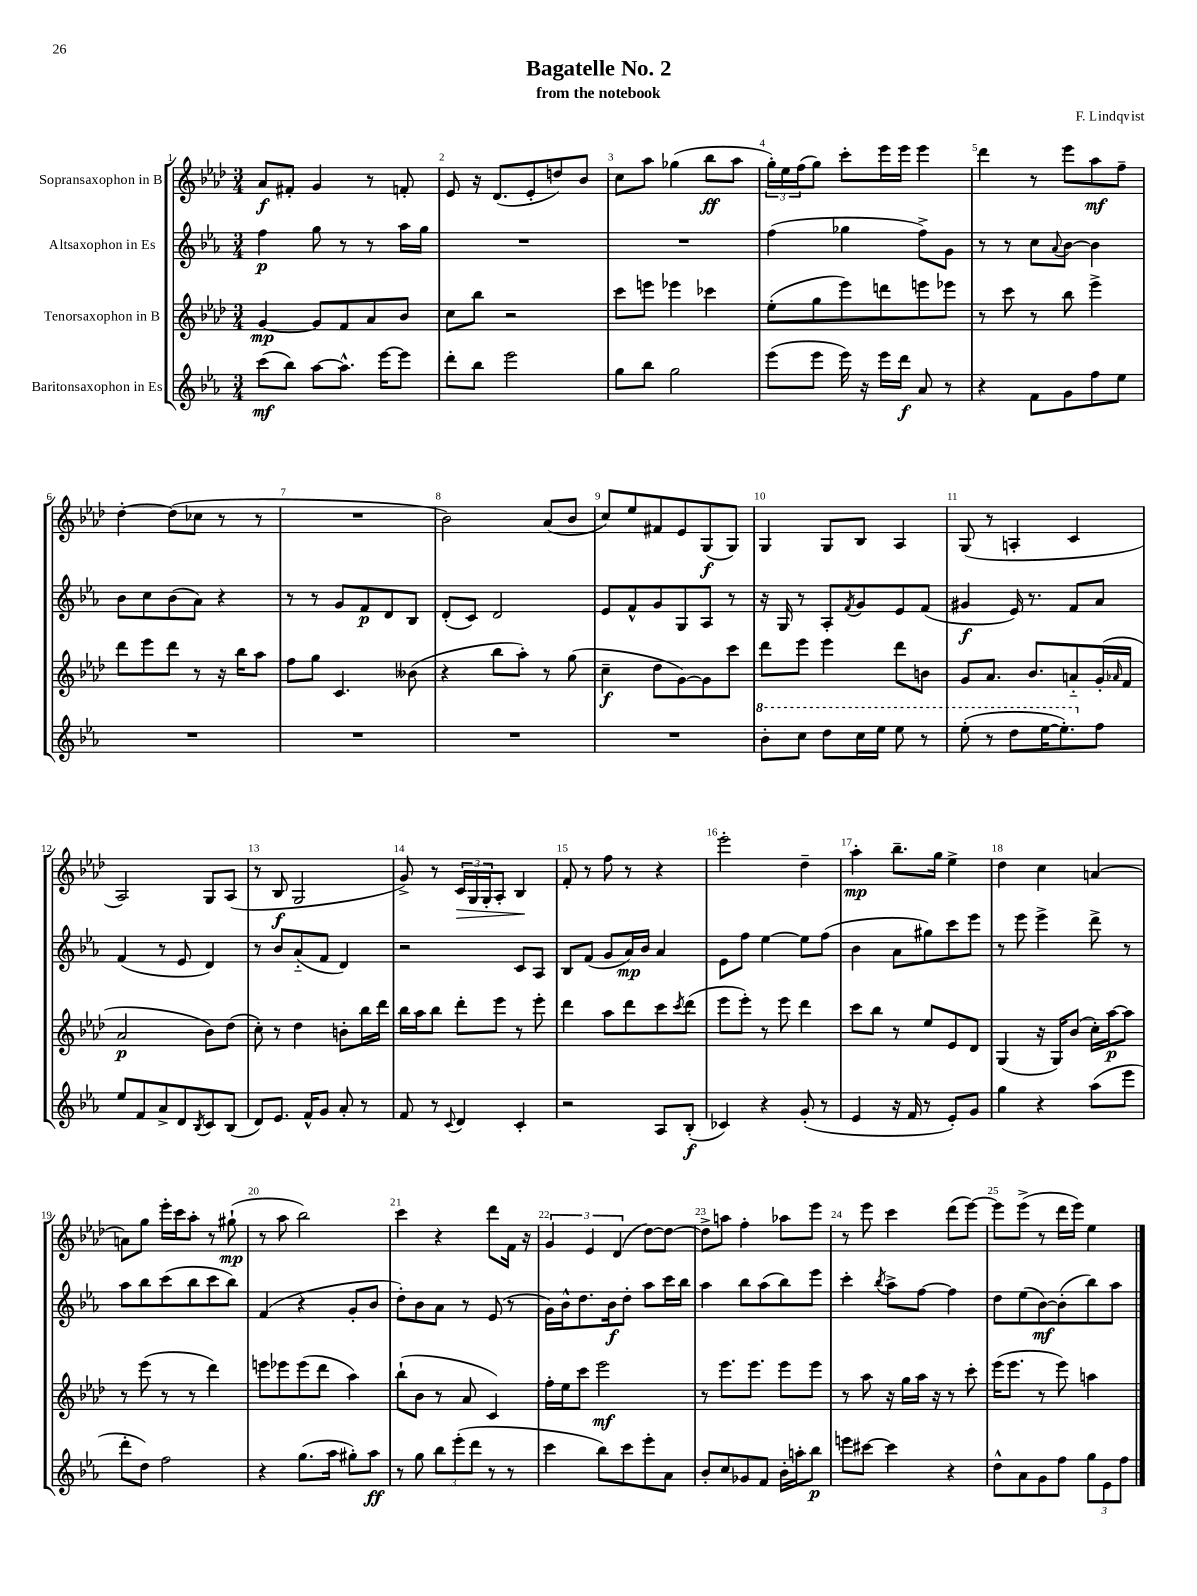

**kern	**kern	**kern	**kern
*staff4	*staff3	*staff2	*staff1
*clefG2	*clefG2	*clefG2	*clefG2
*k[b-e-a-]	*k[b-e-a-d-]	*k[b-e-a-]	*k[b-e-a-d-]
*M3/4	*M3/4	*M3/4	*M3/4
(8ccc	[4g	4ff	8a-
8bb-)	.	.	8f#'
[8aa-	8g]	8gg	4g
8.aa-^^]	8f	8r	.
.	8a-	8r	8r
[16eee-	.	.	.
8eee-]	8b-	16aa-	8f'
.	.	16gg	.
=	=	=	=
8ddd'	8cc	2.r	8e-
8bb-	8bb-	.	16r
.	.	.	(8.d-
2eee-	2r	.	.
.	.	.	8e-'
.	.	.	8dd)
.	.	.	8b-
=	=	=	=
8gg	8ccc	2.r	8cc
8bb-	8eee	.	8aa-
2gg	4eee-	.	(4gg-
.	4ccc-	.	8bb-
.	.	.	8aa-
=	=	=	=
(8eee-	(8ee-'	(4ff	24gg')
.	.	.	24ee-
.	.	.	(24ff
8eee-	8gg	.	8gg)
16eee-)	8eee-)	4gg-	8ccc'
16r	.	.	.
16eee-	8ddd	.	16eee-
16ddd	.	.	16eee-
8a-	8eee	8ff^)	4eee-
8r	8eee-	8g	.
=	=	=	=
4r	8r	8r	4ddd-
.	8ccc	8r	.
8f	8r	8cc	8r
.	.	8qqa-	.
8g	8bb-	[8b-	8eee-
8ff	4eee-^	4b-]	8aa-
8ee-	.	.	8ff~
=	=	=	=
2.r	8ddd-	8b-	[4dd-'
.	8eee-	8cc	.
.	8ddd-	(8b-	(8dd-]
.	8r	8a-)	8cc-
.	16r	4r	8r
.	16bb-	.	.
.	8aa-	.	8r
=	=	=	=
2.r	8ff	8r	2.r
.	8gg	8r	.
.	4.c	8g	.
.	.	8f	.
.	.	8d	.
.	(8b--	8B-	.
=	=	=	=
2.r	4r	(8d'	2b-)
.	.	8c)	.
.	8bb-	2d	.
.	8aa-')	.	.
.	8r	.	(8a-
.	(8gg	.	8b-
=	=	=	=
2.r	4cc~	8e-	8cc)
.	.	8f^^	8ee-
.	8dd-	8g	8f#
.	[8g)	8G	8e-
.	8g]	8A-	(8G
.	8ccc	8r	8G)
=	=	=	=
8bb-'	8ddd-	16r	4G
.	.	16G	.
8ccc	8eee-	8r	.
8ddd	4eee-	8A-'	8G
.	.	8qf	.
16ccc	.	8g	8B-
16eee-	.	.	.
8eee-	8ddd-	8e-	4A-
8r	8b	(8f	.
=	=	=	=
(8eee-'	8g	4g#	(8G
8r	8.a-	.	8r
8ddd	.	16e-)	4A'
.	8.b-	8.r	.
[16eee-	.	.	.
8.eee-'])	.	.	.
.	8a'~	8f	4c
8ff	(16g'	8a-	.
.	16qqa-	.	.
.	16f	.	.
=	=	=	=
8ee-	2a-	(4f	2A-)
8f	.	.	.
8a-^	.	8r	.
8d	.	8e-	.
8qB-	.	.	.
8c	8b-)	4d)	8G
(8B-	(8dd-	.	(8A-
=	=	=	=
8d)	8cc')	8r	8r
8.e-	8r	8b-	8B-
.	4dd-	(8a-'~	2G
16f^^	.	.	.
8g	.	8f	.
8a-'	8b'	4d)	.
8r	16bb-	.	.
.	16ddd-	.	.
=	=	=	=
8f	16bb-	2r	8g^)
.	16aa-	.	.
8r	8bb-	.	8r
8qqc	.	.	.
4d	8ddd-'	.	24c
.	.	.	24G
.	.	.	24G'
.	8eee-	.	8A-'
4c'	8r	8c	4B-
.	8eee-'	8A-	.
=	=	=	=
2r	4ddd-	8B-	8f'
.	.	(8f	8r
.	8aa-	8g	8ff
.	8ddd-	16a-)	8r
.	.	16b-	.
8A-	8ccc	4a-	4r
.	8qccc	.	.
(8B-'	(8ddd-	.	.
=	=	=	=
4c-)	8eee-	8e-	2eee-'
.	8eee-')	8ff	.
4r	8r	[4ee-	.
.	8eee-	.	.
(8g'	4ddd-	8ee-]	4dd-~
8r	.	(8ff	.
=	=	=	=
4e-	8ccc	4b-	4aa-'
.	8bb-	.	.
16r	8r	8a-	8.bb-~
16f	.	.	.
8r	8ee-	8gg#)	.
.	.	.	16gg
8e-')	8e-	8ccc	4ee-^
8g	8d-	8eee-	.
=	=	=	=
4gg	(4G	8r	4dd-
.	.	8eee-	.
4r	16r	4eee-^	4cc
.	16G)	.	.
.	(8b-	.	.
(8aa-	16cc')	8ddd^	[4a
.	[16aa-	.	.
8eee-	8aa-]	8r	.
=	=	=	=
8ddd'	8r	8aa-	8a]
8dd)	(8eee-	8bb-	8gg
2ff	8r	(8ccc	16eee-'
.	.	.	16ccc
.	8r	8bb-	8aa-'
.	4ddd-)	8ccc	8r
.	.	8bb-)	(8gg#`
=	=	=	=
4r	8eee	(4f	8r
.	8eee-	.	8aa-
(8.gg	(8eee-	4r	2bb-)
.	8ddd-	.	.
16aa-	.	.	.
8gg#')	4aa-)	8g'	.
8aa-	.	8b-	.
=	=	=	=
8r	(8bb-`	8dd')	4ccc
8gg	8b-	8b-	.
12bb-	8r	8a-	4r
(12eee-'	.	.	.
.	8a-	8r	.
12ddd	.	.	.
8r	4c)	(8e-	8ddd-
8r	.	8r	16f
.	.	.	16r
=	=	=	=
4ccc	16ff'	16g)	6g
.	16ee-	16b-^^	.
.	8ccc	8.dd	.
.	.	.	6e-
8bb-)	2eee-	.	.
.	.	16b-	.
.	.	.	(6d-
8ccc	.	8dd'	.
8eee-'	.	8aa-	[8dd-)
8a-	.	16ccc	8dd-_
.	.	16bb-	.
=	=	=	=
8b-'	8r	4aa-	8dd-^]
8cc	8.eee-	.	8aa
8g-	.	8bb-	4ff'
.	8.eee-	.	.
8f	.	(8aa-	.
16b-'	8eee-	8bb-)	8aa-
16aa'	.	.	.
8bb-	8eee-	8eee-	8eee-
=	=	=	=
8eee	8r	4ccc'	8r
[8ccc#	8aa-	.	8eee-
.	.	8qbb-	.
4ccc#]	16r	8aa-^	4ccc
.	16gg	.	.
.	16aa-	[8ff	.
.	16r	.	.
4r	8r	4ff]	(8ddd-
.	8ccc'	.	[8eee-)
=	=	=	=
8dd^^	(16eee-	8dd	8eee-]
.	8.eee-	.	.
8a-	.	(8ee-	(8eee-^
8g	8r	[8b-)	8r
8ff	8eee-)	(8b-']	16ddd-
.	.	.	16eee-)
12gg	4aa	8bb-)	4ee-
12e-	.	.	.
.	.	8aa-	.
12ff	.	.	.
==	==	==	==
*-	*-	*-	*-
